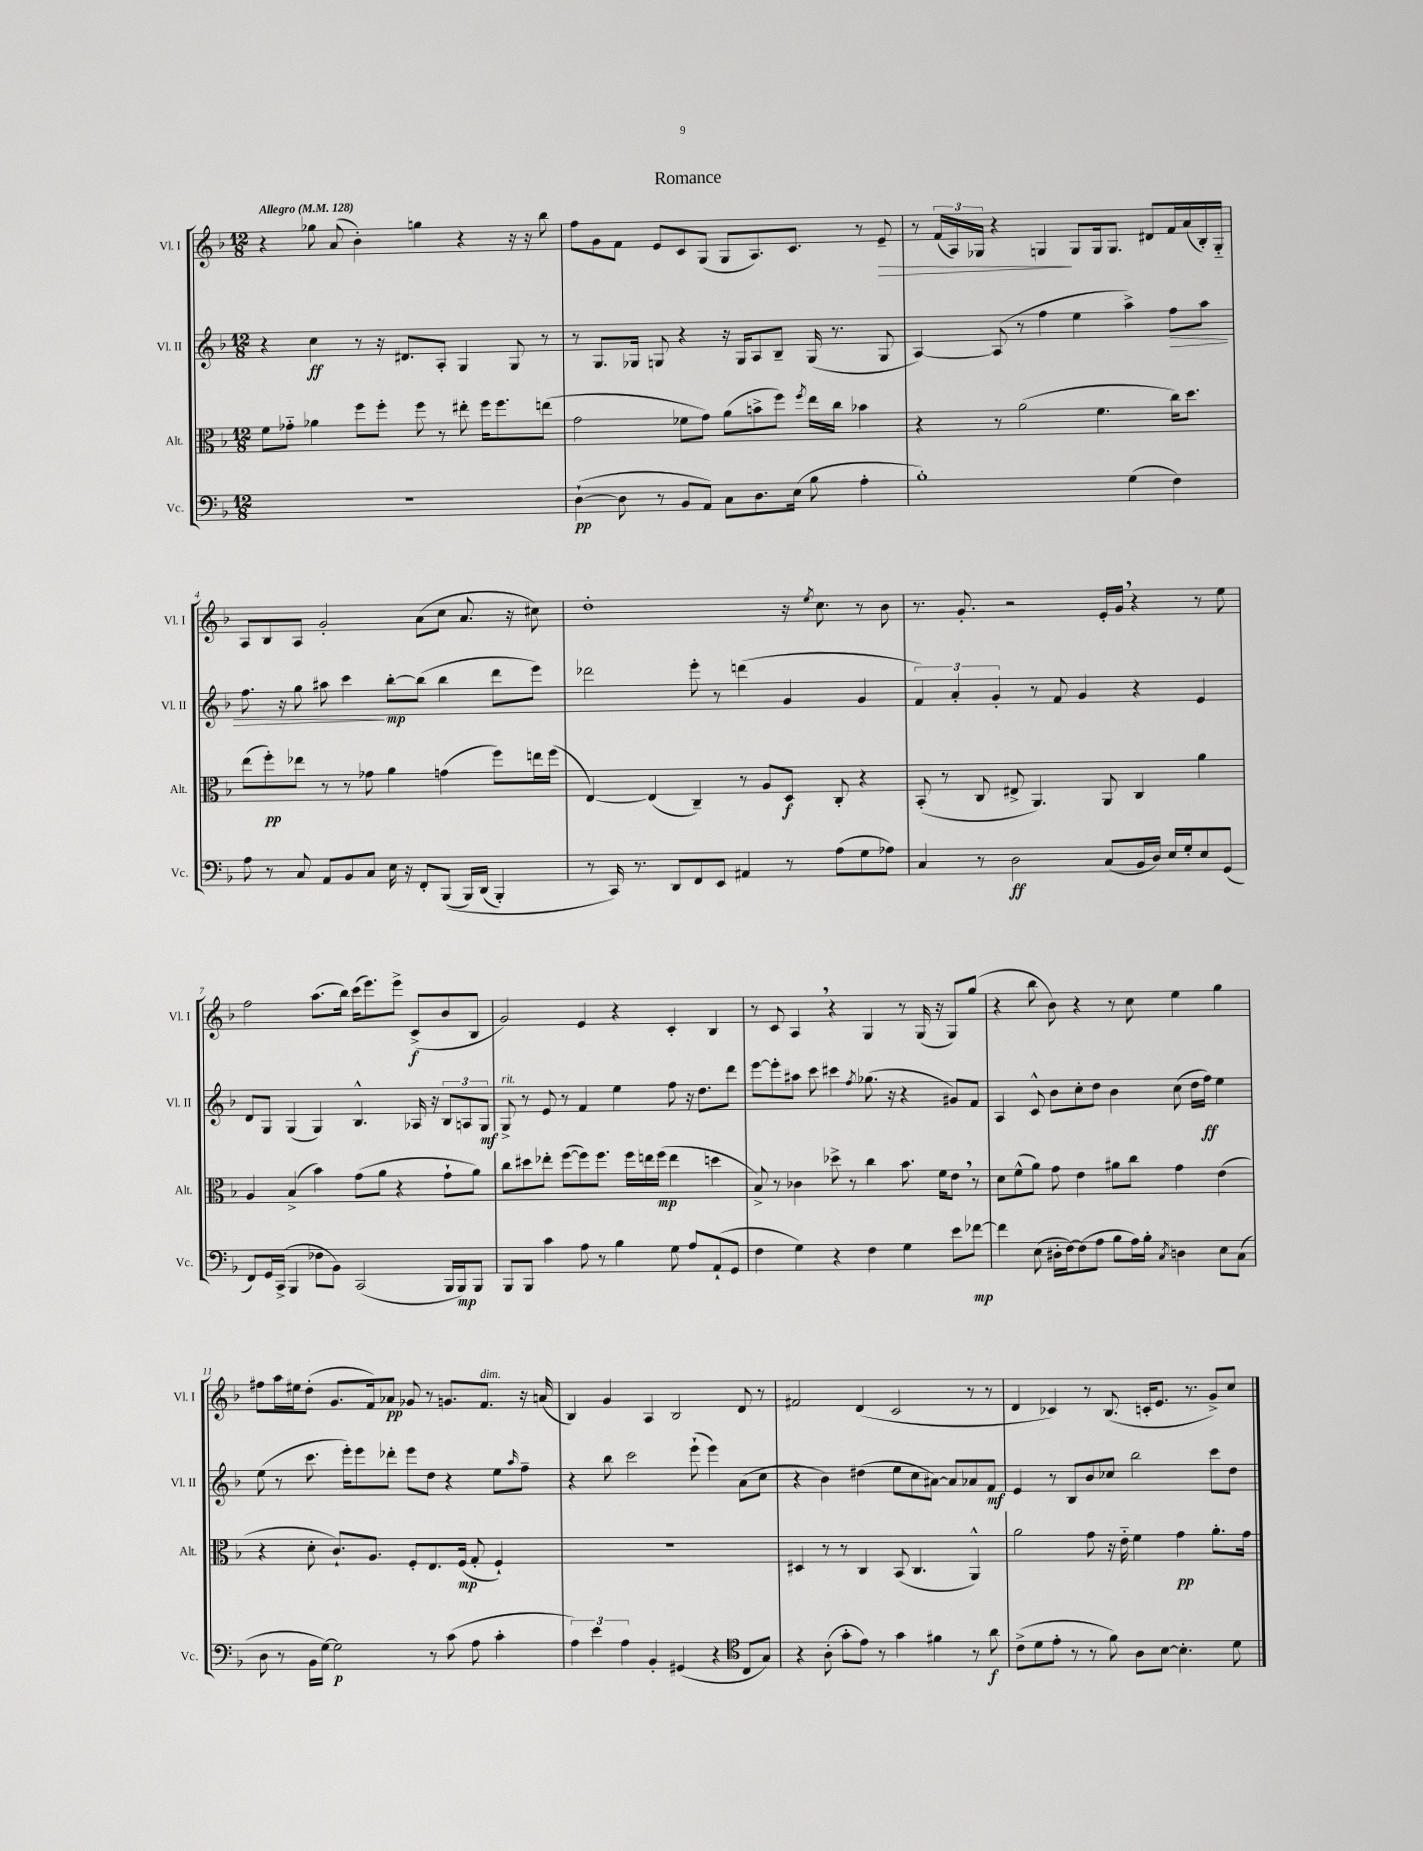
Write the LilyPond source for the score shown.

\header { title = "Romance" }
<<
\new StaffGroup <<
\new Staff = "s0" \with { instrumentName = "Vl. I" shortInstrumentName = "Vl. I" } {
    \clef treble \key f \major \numericTimeSignature \time 12/8 \tempo "Allegro" 4 = 128
    r4 ges''8 a'8( bes'4-.) g''4 r4 r16 r16 bes''8 |
    f''8 g'8 f'8 e'8 c'8 g8( g8 a8.) c'8. r8 e'8--\> |
    r8 \tuplet 3/2 { f'16( a16) ges16 } r4 g4\! g8 g16 g8. dis'8 f'16 a'16( bes16-.) g16-_ |
    a8 bes8 a8 g'2-. a'8( c''8 a'8. r16 cis''8) |
    d''1-. r16 \acciaccatura { e''8 } c''8. r8 bes'8 |
    r8. g'8.-. r2 e'16-. g'16 \breathe r4 r8 e''8 |
    f''2 a''8.( bes''16) c'''16( e'''8.) e'''8-> c'8->\f( bes'8 bes8 |
    g'2) e'4 r4 c'4-. bes4 |
    r8 c'8 a4 \breathe r4 g4 r8 g16( r16 g8) g''8( |
    r4 bes''8 bes'8) r4 r8 c''8 e''4 g''4 |
    fis''8 a''16 eis''16 d''8-.( g'8. f'16) aes'8\pp ges'8 r8 g'8. f'8.^\markup { \italic "dim." } r16 a'16( |
    bes4) g'4 a4 bes2 d'8 r8 |
    fis'2 d'4( c'2 r8 r8 |
    d'4 ces'4) r8 bes8.( c'16-. e'8. r8. g'8->) c''8 \bar "|." |
}
\new Staff = "s1" \with { instrumentName = "Vl. II" shortInstrumentName = "Vl. II" } {
    \clef treble \key f \major \numericTimeSignature \time 12/8
    r4 c''4\ff r8 r16 dis'8. a8-. g4 g8 r8 |
    r8 g8. ges16 g8 r4 r16 g16 a8 bes8-- g16( r8. g8 |
    a4~) a8( r8 f''4 e''4 a''4->) f''8\> a''8 |
    f''8. r16 g''8 ais''8 c'''4\! bes''8~-.\mp bes''8( bes''4 d'''8 e'''8) |
    des'''2 e'''8-. r8 d'''4( g'4 g'4 |
    \tuplet 3/2 { f'4) a'4-. g'4-. } r8 f'8 g'4 r4 e'4 |
    d'8 g8 g4( g4) bes4.-^ aes16 r16 \tuplet 3/2 { bes8 a8 g8\mf } |
    g8->^\markup { \italic "rit." } r8 e'8 r8 f'4 e''4 f''8 r16 d''8. d'''8 |
    e'''8~ e'''8-. ais''8 c'''8 cis'''4 \acciaccatura { f''8 } ges''8.( r16 r4 gis'8) f'8 |
    a4 c'8-^ bes'8 c''8-. d''8 bes'4 c''8( d''16 f''16\ff) e''4 |
    e''8( r8 c'''8. e'''16-.) e'''8 des'''8-. e'''8 d''8 r4 e''8 \grace { a''16 } f''8-- |
    r4 bes''8 c'''2 e'''8-!( e'''4) a'8( c''8 |
    r4 bes'4) dis''4( e''8 c''8 ais'8~) ais'8 aes'8 f'8\mf |
    e'4 r8 bes8 bes'8 ces''8 bes''2 c'''8 d''8 \bar "|." |
}
\new Staff = "s2" \with { instrumentName = "Alt." shortInstrumentName = "Alt." } {
    \clef alto \key f \major \numericTimeSignature \time 12/8
    f'8 ges'8-_ aes'4 f''8 f''8-. f''8 r8 eis''8-. f''16 f''8. e''8( |
    g'2 fes'8 g'8) a'8( b'8-> f''8) \acciaccatura { f''8 } e''16 c''16 bes'4 |
    r4 r8 a'2( f'4. c''16) d''8. |
    e''8( f''8-.\pp) ees''8 r8 r8 ges'8 a'4 g'4( f''8) e''16 f''16( |
    e4~) e4( c4--) r8 a8 d8\f c8-. r4 |
    bes,8-.( r8 c8 eis8-> a,4.) a,8 c4 a'4 |
    a4 bes4->( bes'4) g'8( a'8 r4 g'8-! a'8) |
    c''8 dis''8 ees''8-. f''8~( f''8) f''8. f''16 e''16 f''16\mp( e''4 d''4 |
    bes8->) r8 ces'4 des''8-> r8 c''4 bes'8. f'16 e'8 \breathe r8 |
    d'8 f'8-^( a'8) g'8 e'4 ais'8 c''8 g'4 e'4( |
    r4 d'8-. c'8.-!) a8. f8-. e8. f16\mp( g8-. f4-!) |
    R1. |
    dis4 r8 r8 c4 bes,8( c4. a,4-^) |
    a'2 g'8 r16 e'16-_ f'4 g'4\pp a'8.-. g'16 \bar "|." |
}
\new Staff = "s3" \with { instrumentName = "Vc." shortInstrumentName = "Vc." } {
    \clef bass \key f \major \numericTimeSignature \time 12/8
    R1. |
    d4~-!\pp( d8 r8 bes,8 a,8) c8 d8. e16( bes8 a4-. |
    bes1-.) g4( f4) |
    a8 r8 c8 a,8 bes,8 c8 e16 r16 f,8-. bes,,8(\( bes,,16) d,16( bes,,4-.) |
    r8 c,16\) r8. d,8 f,8 e,8 ais,4 r8 a8( g8 aes8) |
    c4 r8 d2\ff c8( bes,16 d16) e16 g16-. e8 g,8( |
    f,8) g,16 c,16->( bes,,4 fes8 bes,8) c,2( bes,,16 bes,,16\mp) bes,,8 |
    bes,,8 bes,,8 c'4 a8 r8 bes4 g8 a8 a,8-!( g,8 |
    f4 g4) r4 f4 g4 e'8 fes'8~\mp |
    fes'4 e8( dis16-. f16~) f8( a8 bes8 a16) bes16-. \acciaccatura { c8 } d4 e8 c8( |
    d8 r8 bes,16 g16~) g2\p r8 c'8( a8 c'4-. |
    \tuplet 3/2 { a4) e'4 a4 } bes,4-. gis,4( r4 \clef tenor c8 g8) |
    r4 a8-.( g'8-. e'8) r8 g'4 fis'4 r8 a'8\f |
    c'8->( d'8 e'8-. r8 r8 f'8) a8 bes8~ bes4.-. d'8 \bar "|." |
}
>>
>>
